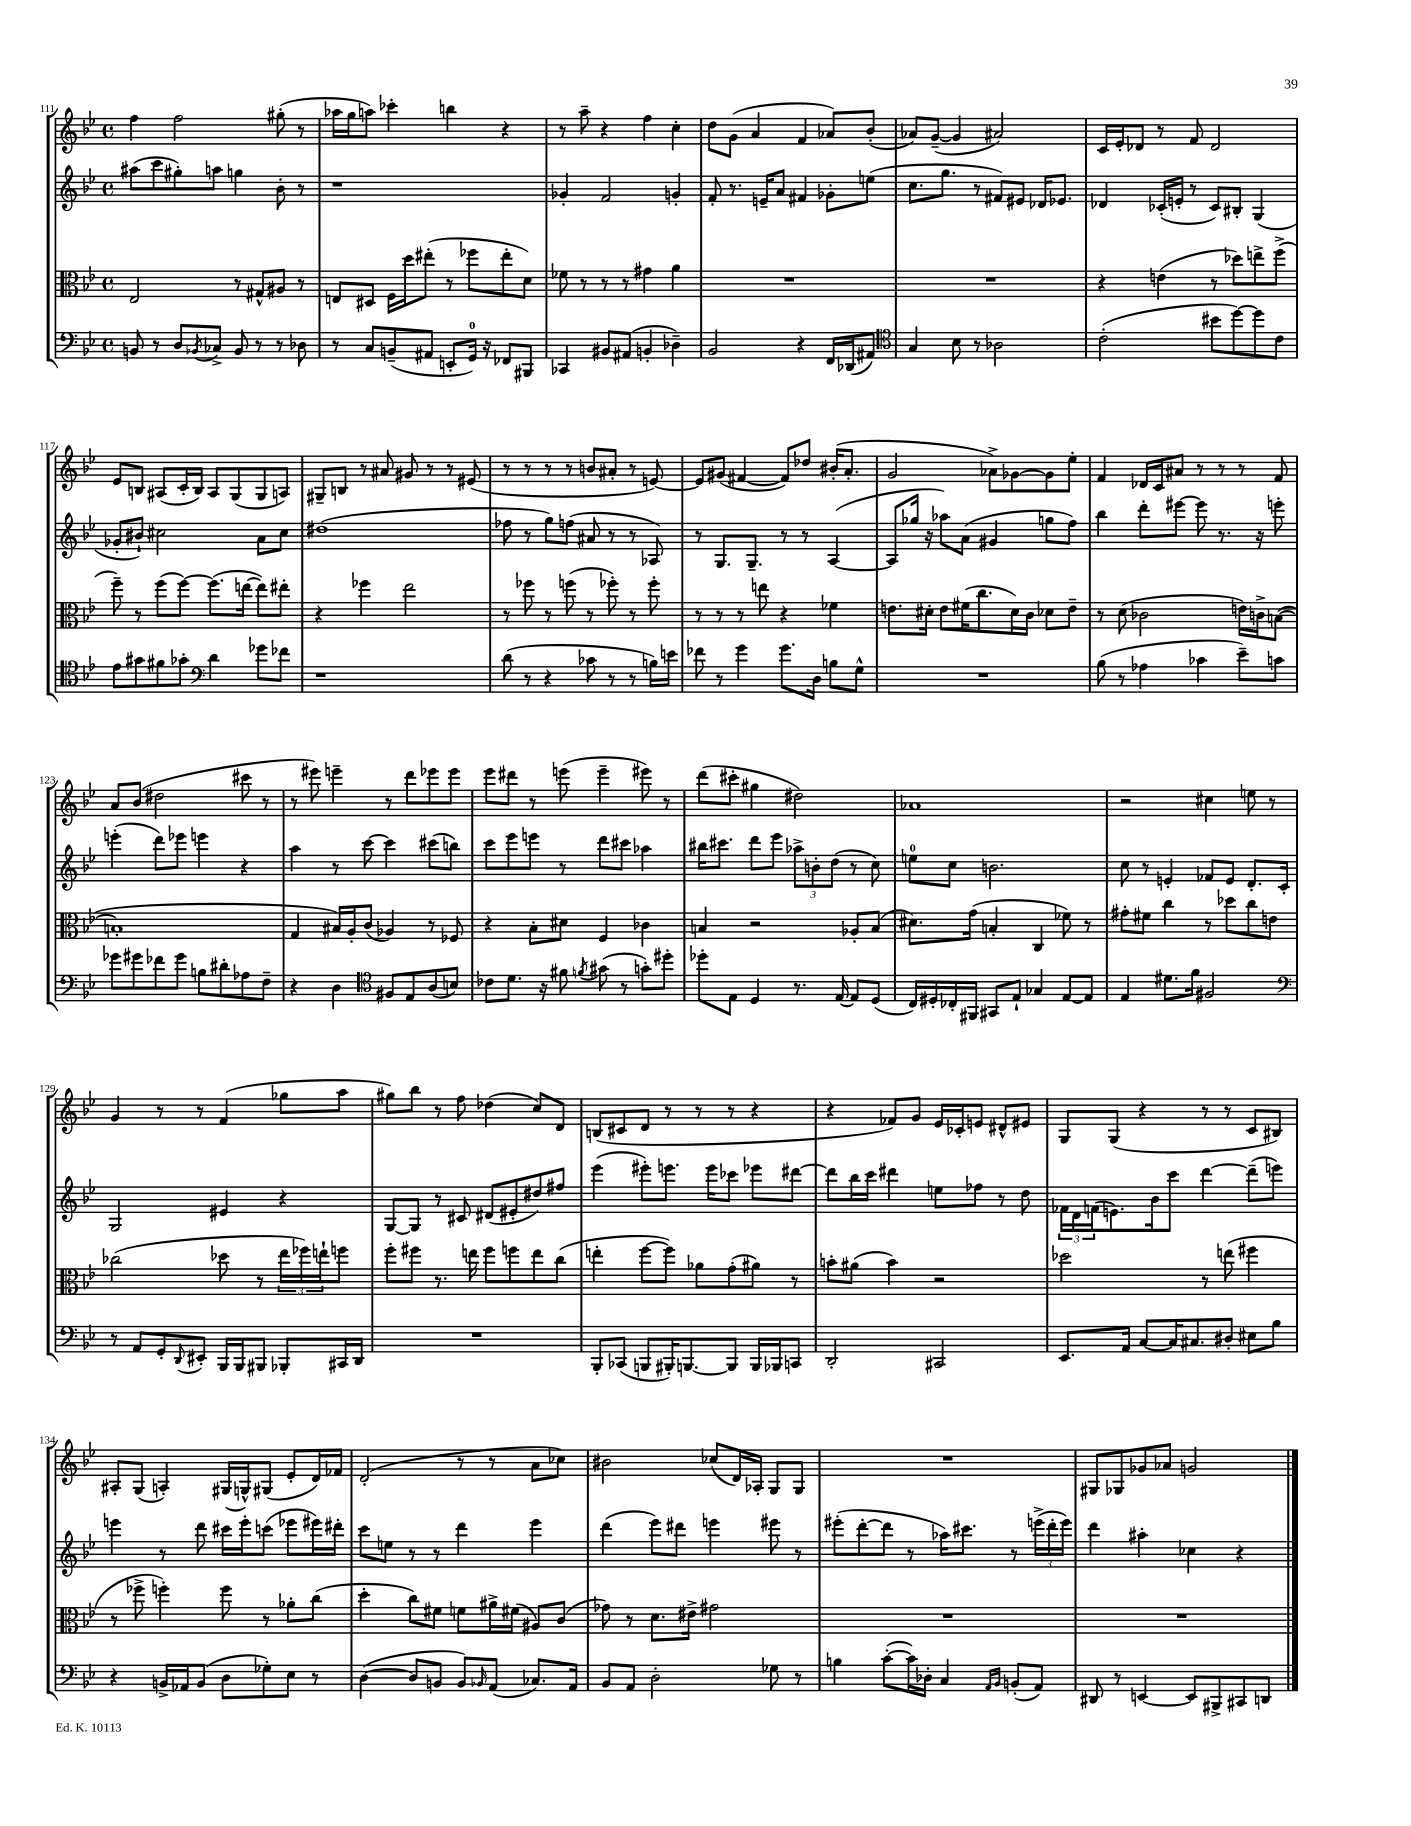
<<
\new StaffGroup <<
\new Staff = "s0" {
    \clef treble \key bes \major \defaultTimeSignature \time 4/4
    f''4 f''2 gis''8-.( r8 |
    aes''16 g''16 a''8) ces'''4-. b''4 r4 |
    r8 a''8-- r4 f''4 c''4-. |
    d''8 g'8( a'4 f'4 aes'8) bes'8-.( |
    aes'8) g'8~--( g'4 ais'2) |
    c'16 ees'16-. des'8 r8 f'8 des'2 |
    ees'8 b8 ais8( c'16-. b16) ais8 g8( g8 a8) |
    gis8-- b8 r8 ais'8 gis'8 r8 r8 eis'8( |
    r8 r8 r8 r8 b'8 ais'8-. r8 e'8~) |
    e'8 gis'8( fis'4~ fis'8) des''8 bis'16-.( a'8.-. |
    g'2 aes'8->) ges'8~ ges'8 ees''8-. |
    f'4 des'16 c'16 ais'8 r8 r8 r8 f'8 |
    a'8 bes'8( dis''2 cis'''8 r8 |
    r8 eis'''8) e'''4-- r8 d'''8 ees'''8 ees'''8 |
    ees'''8 dis'''8 r8 e'''8( e'''4-- eis'''8) r8 |
    d'''8( cis'''8-. gis''4 dis''2) |
    aes'1 |
    r2 cis''4 e''8 r8 |
    g'4 r8 r8 f'4( ges''8 a''8 |
    gis''8) bes''8 r8 f''8 des''4( c''8) d'8 |
    b8( cis'8 d'8 r8 r8 r8 r4 |
    r4 fes'8) g'8 ees'16 ces'16-. e'8 dis'8-^ eis'8 |
    g8 g8( r4 r8 r8 c'8 bis8) |
    ais8-. g8( a4-.) gis16( g16-^) gis8( ees'8-. d'16) fes'16 |
    d'2-.( r8 r8 a'8 ces''8) |
    bis'2 ces''8( d'16) aes16-. g8 g8 |
    R1 |
    gis8 ges8 ges'8 aes'8 g'2 \bar "|." |
}
\new Staff = "s1" {
    \clef treble \key bes \major \defaultTimeSignature \time 4/4
    ais''8( c'''8 gis''8-.) a''8 g''4 bes'8-. r8 |
    r1 |
    ges'4-. f'2 g'4-. |
    f'8-. r8. e'16-- a'8 fis'4 ges'8-. e''8( |
    c''8. g''8. r8 fis'8) eis'8 des'16 ees'8. |
    des'4 ces'16-.( e'16-. r8 ces'8) bis8-. g4( |
    ges'8-. bis'8-!) cis''2 a'8 cis''8 |
    dis''1( |
    fes''8 r8 g''8) f''8( ais'8 r8 r8 aes8) |
    r8 g8. g8.-- r8 r8 a4~( |
    a8 ges''16 r16 aes''8) a'8( gis'4 g''8 f''8) |
    bes''4 d'''8-. eis'''8~ eis'''8 r8. r16 e'''8-. |
    e'''4-.( d'''8) ees'''8 e'''4 r4 |
    a''4 r8 c'''8~ c'''4 cis'''8( b''8) |
    c'''8 ees'''8 e'''8 r8 d'''8 cis'''8 aes''4 |
    bis''16 cis'''8. d'''8 ees'''8 \tuplet 3/2 { aes''8-> b'8-. d''8( } r8 c''8) |
    e''8-0 c''8 b'2. |
    c''8 r8 e'4-. fes'8 e'8 d'8.-. c'16-. |
    g2 eis'4 r4 |
    g8~ g8 r8 cis'8 dis'8( eis'8-. dis''8) fis''8 |
    ees'''4( eis'''8-.) e'''8. e'''16 ces'''8 ees'''8 dis'''8~ |
    dis'''8 bes''16 c'''16 dis'''4 e''8 fes''8 r8 d''8 |
    \tuplet 3/2 { fes'16 d'16 f'16( } e'8.) bes'16 c'''8 d'''4~ d'''8--( e'''8) |
    e'''4 r8 d'''8 cis'''16 e'''16-. c'''8( ees'''8 eis'''16) dis'''16-. |
    c'''8 e''8 r8 r8 d'''4 ees'''4 |
    d'''4( ees'''8) dis'''8 e'''4 eis'''8 r8 |
    eis'''8-.( d'''8~-. d'''8 r8 aes''16) cis'''8. r8 \tuplet 3/2 { e'''16->( d'''16-. e'''16) } |
    d'''4 ais''4-. ces''4 r4 \bar "|." |
}
\new Staff = "s2" {
    \clef alto \key bes \major \defaultTimeSignature \time 4/4
    ees2 r8 gis8-^ ais8 r8 |
    e8 dis8 f16 d''16 eis''8-.( r8 fes''8 eis''8-. d'8) |
    fes'8 r8 r8 r8 gis'4 a'4 |
    R1 |
    R1 |
    r4 e'4( r8 des''8) e''8-> f''8->( |
    f''8--) r8 f''8( f''8~) f''8.( e''16~ e''8) eis''8-. |
    r4 fes''4 ees''2 |
    r8 fes''8 r8 f''8( r8 fes''8-.) r8 fes''8-. |
    r8 r8 r8 e''8 r4 fes'4 |
    e'8. dis'16-. e'8 fis'16( c''8. dis'16) c'16 des'8 e'8-- |
    r8 d'8( ces'2 e'16) c'16-> b8~( |
    b1-. |
    g4 bis16) a16-. c'8( aes4) r8 fes8 |
    r4 bes8-. dis'8 f4 ces'4 |
    b4 r2 aes8-. b8( |
    dis'8.) g'16( b4-. c4 fes'8) r8 |
    gis'8-. fis'8 c''4 r8 des''8 c''8 e'8 |
    ces''2( des''8 r8 \tuplet 3/2 { ees''16 fes''16) e''16-! } f''8 |
    f''8-. fis''8 r8. e''16 fis''8 f''8 e''8 c''8( |
    e''4-. f''8~ f''8) aes'8 g'8-.( ais'8) r8 |
    b'8-. ais'8( b'4) r2 |
    des''2 r8 e''8( fis''4 |
    r8 fes''8-> f''4-.) f''8 r8 aes'8-. c''8( |
    d''4-. c''8) fis'8 f'8 ais'16-> fis'16( ais8) c'8( |
    ges'8) r8 d'8. eis'16-> gis'2 |
    R1 |
    R1 \bar "|." |
}
\new Staff = "s3" {
    \clef bass \key bes \major \defaultTimeSignature \time 4/4
    b,8 r8 d8 \acciaccatura { bes,8 } ces8-> bes,8 r8 r8 des8 |
    r8 c8 b,8--( ais,8 e,8-. g,16-0) r16 fes,8 bis,,8 |
    ces,4 bis,8 ais,8( b,4-. des4--) |
    bes,2 r4 f,16 des,16( ais,8) |
    \clef tenor g4 bes8 r8 aes2 |
    c'2-.( bis'8 d''8~) d''8 c'8 |
    ees'8 gis'8 fis'8 ges'8-. \clef bass d'4 ges'8 fes'8 |
    r1 |
    d'8( r8 r4 ces'8 r8 r8 b16) e'16 |
    fes'8 r8 g'4 g'8. d16 b8 g8-^ |
    R1 |
    bes8( r8 aes4 ces'4 ees'8--) c'8 |
    ges'8 gis'8 fes'8 gis'8 b8 dis'8-. aes8 f8-- |
    r4 d4 \clef tenor fis8 ees8 a8( b8) |
    ces'8 d'8. r16 fis'8 \acciaccatura { f'8 } gis'8( r8 g'8-.) dis''8-. |
    des''8-. ees8 d4 r8. ees16~ ees8 d8( |
    c16) dis16-. ces16-. fis,16 gis,8 ees8-! ges4 ees8~ ees8 |
    ees4 dis'8. f'16 fis2 |
    \clef bass r8 a,8 g,8-. \appoggiatura { d,8 } eis,8-. bes,,16 bes,,16 bis,,8 bes,,8-. cis,16 d,16 |
    R1 |
    bes,,8-. ces,8( b,,8 bis,,16-.) b,,8.~ b,,8 b,,16 bes,,16 c,8 |
    d,2-. cis,2 |
    ees,8. a,16 c8~ c16 cis8. dis8-. eis8 bes8 |
    r4 b,16-> aes,16 b,8( d8 ges8-.) ees8 r8 |
    d4~( d8 b,8 b,8) \grace { bes,16 } a,8( ces8.) a,16 |
    bes,8 a,8 d2-. ges8 r8 |
    b4 c'8~-.( c'16) des16-. c4 \grace { a,16 bes,16 } b,8-.( a,8) |
    dis,8 r8 e,4~ e,8 bis,,8-> cis,8 d,8 \bar "|." |
}
>>
>>
\layout { \context { \Score currentBarNumber = #111 } }
